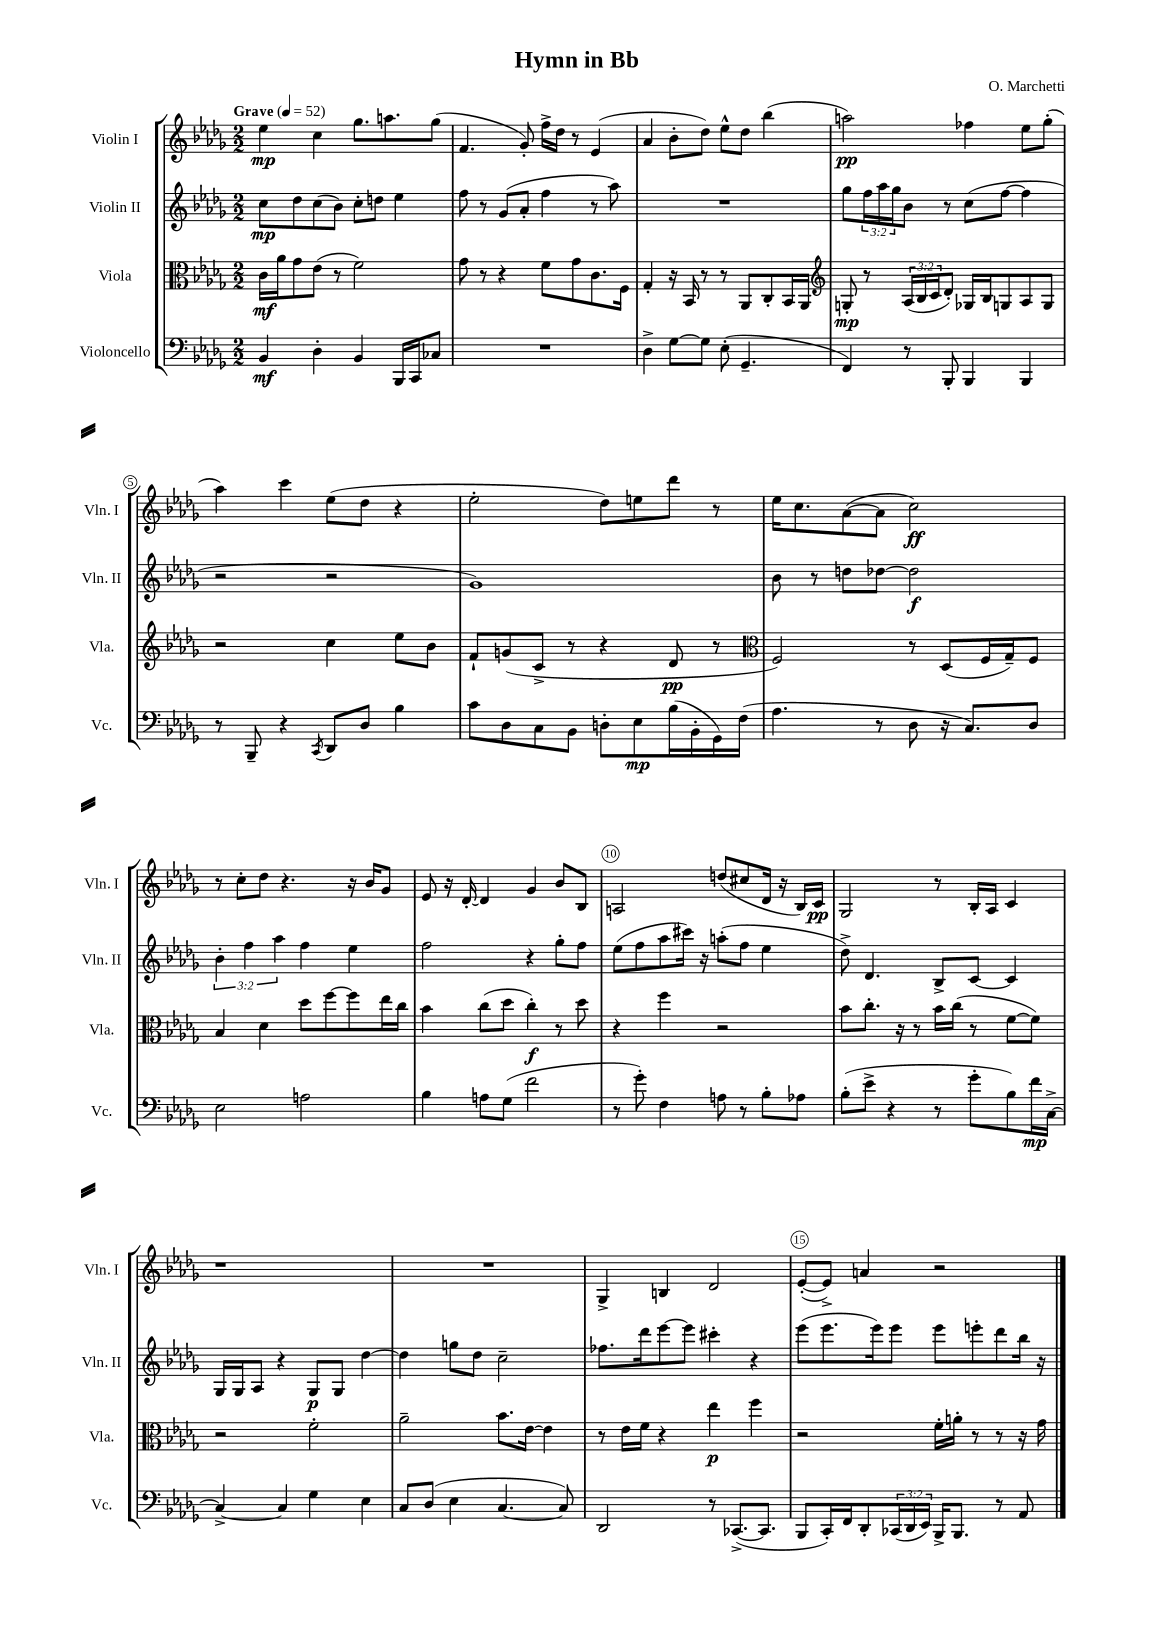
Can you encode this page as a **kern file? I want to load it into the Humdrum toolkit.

**kern	**kern	**kern	**kern
*staff4	*staff3	*staff2	*staff1
*clefF4	*clefC3	*clefG2	*clefG2
*k[b-e-a-d-g-]	*k[b-e-a-d-g-]	*k[b-e-a-d-g-]	*k[b-e-a-d-g-]
*M2/2	*M2/2	*M2/2	*M2/2
*MM52	*MM52	*MM52	*MM52
4BB-	16c	8cc	4ee-
.	16a-	.	.
.	8g-	8dd-	.
4D-'	(8e-	(8cc	4cc
.	8r	8b-)	.
4BB-	2f)	8cc'	8.gg-
.	.	8dd	.
.	.	.	8.aa
16BBB-	.	4ee-	.
16CC	.	.	.
8C-	.	.	(8gg-
=	=	=	=
1r	8g-	8ff	4.f
.	8r	8r	.
.	4r	(8g-	.
.	.	8a-'	8g-')
.	8f	4ff	16ff^
.	.	.	16dd-
.	8g-	.	8r
.	8.c	8r	(4e-
.	.	8aa-)	.
.	16F	.	.
=	=	=	=
4D-^	4G-'	1r	4a-
[8G-	16r	.	8b-'
.	16BB-	.	.
8G-]	8r	.	8dd-)
(8E-'	8r	.	8ee-^^
4.GG-~	8AA-	.	8dd-
.	8C'	.	(4bb-
.	16BB-	.	.
.	16AA-	.	.
=	=	=	=
*	*clefG2	*	*
4FF)	8G'	8gg-	2aa)
.	8r	24ff	.
.	.	24aa-	.
.	.	24gg-	.
8r	(24A-	8b-	.
.	24B-	.	.
.	24c	.	.
8BBB-'	8d-')	8r	.
4BBB-	16G-	(8cc	4ff-
.	16B-	.	.
.	8G	[8ff	.
4BBB-	8A-	4ff]	8ee-
.	8G	.	(8gg-'
=	=	=	=
8r	2r	2r	4aa-)
8BBB-~	.	.	.
4r	.	.	4ccc
8qCC	.	.	.
8DD-	4cc	2r	(8ee-
8D-	.	.	8dd-
4B-	8ee-	.	4r
.	8b-	.	.
=	=	=	=
8c	8f`	1g-)	2ee-'
8D-	(8g	.	.
8C	8c^	.	.
8BB-	8r	.	.
8D'	4r	.	8dd-)
8E-	.	.	8ee
(16B-	8d-	.	8ddd-
16BB-'	.	.	.
16GG-)	8r	.	8r
(16F	.	.	.
=	=	=	=
*	*clefC3	*	*
4.A-	2F)	8b-	16ee-
.	.	.	8.cc
.	.	8r	.
.	.	8dd	([8a-
8r	.	[8dd-	8a-]
8D-	8r	2dd-]	2cc)
16r	(8D-	.	.
8.C)	.	.	.
.	16F	.	.
.	16G-~)	.	.
8D-	8F	.	.
=	=	=	=
2E-	4B-	6b-'	8r
.	.	.	8cc'
.	.	6ff	.
.	4d-	.	8dd-
.	.	6aa-	.
.	.	.	4.r
2A	8dd-	4ff	.
.	[8ff	.	.
.	8ff]	4ee-	16r
.	.	.	16b-
.	16ee-	.	8g-
.	16cc	.	.
=	=	=	=
4B-	4b-	2ff	8e-
.	.	.	16r
.	.	.	[16d-'
8A	(8cc	.	4d-]
(8G-	8dd-	.	.
2f	4cc')	4r	4g-
.	8r	8gg-'	8b-
.	8dd-	8ff	8B-
=	=	=	=
8r	4r	(8ee-	2A
8g-')	.	8ff	.
4F	4ff	8aa-	.
.	.	16ccc#)	.
.	.	16r	.
8A	2r	(8aa'	(8dd
8r	.	8ff	8cc#
8B-'	.	4ee-	16d-
.	.	.	16r
8A-	.	.	16B-)
.	.	.	16c
=	=	=	=
(8B-'	8b-	8dd-^)	2G-
8e-^	8.cc'	4.d-	.
4r	.	.	.
.	16r	.	.
.	8r	.	.
8r	16b-	8B-^	8r
.	(16cc	.	.
8g-'	8r	[8c	16B-'
.	.	.	16A-
8B-)	[8f	4c]	4c
16f	8f])	.	.
[16C^	.	.	.
=	=	=	=
4C^_	2r	16G-	1r
.	.	16G-	.
.	.	8A-	.
4C]	.	4r	.
4G-	2f'	8G-	.
.	.	8G-	.
4E-	.	[4dd-	.
=	=	=	=
8C	2a-~	4dd-]	1r
(8D-	.	.	.
4E-	.	8gg	.
.	.	8dd-	.
[4.C	8.b-	2cc~	.
.	[16e-	.	.
.	4e-]	.	.
8C])	.	.	.
=	=	=	=
2DD-	8r	8.ff-	4G-^
.	16e-	.	.
.	16f	16ddd-	.
.	4r	[8eee-	4B
.	.	8eee-]	.
8r	4ee-	4ccc#'	2d-
([8.CC-^	.	.	.
.	4ff	4r	.
8.CC-]	.	.	.
=	=	=	=
8BBB-	2r	(8eee-	([8e-'
16CC')	.	8.eee-	8e-^])
16FF	.	.	.
8DD-'	.	.	4a
.	.	16eee-)	.
(24CC-	.	8eee-	.
24DD-	.	.	.
24EE-)	.	.	.
16BBB-^	16f'	8eee-	2r
8.BBB-	16a'	.	.
.	8r	8eee'	.
8r	8r	8ddd-	.
8AA-	16r	16bb-	.
.	16g-	16r	.
==	==	==	==
*-	*-	*-	*-
